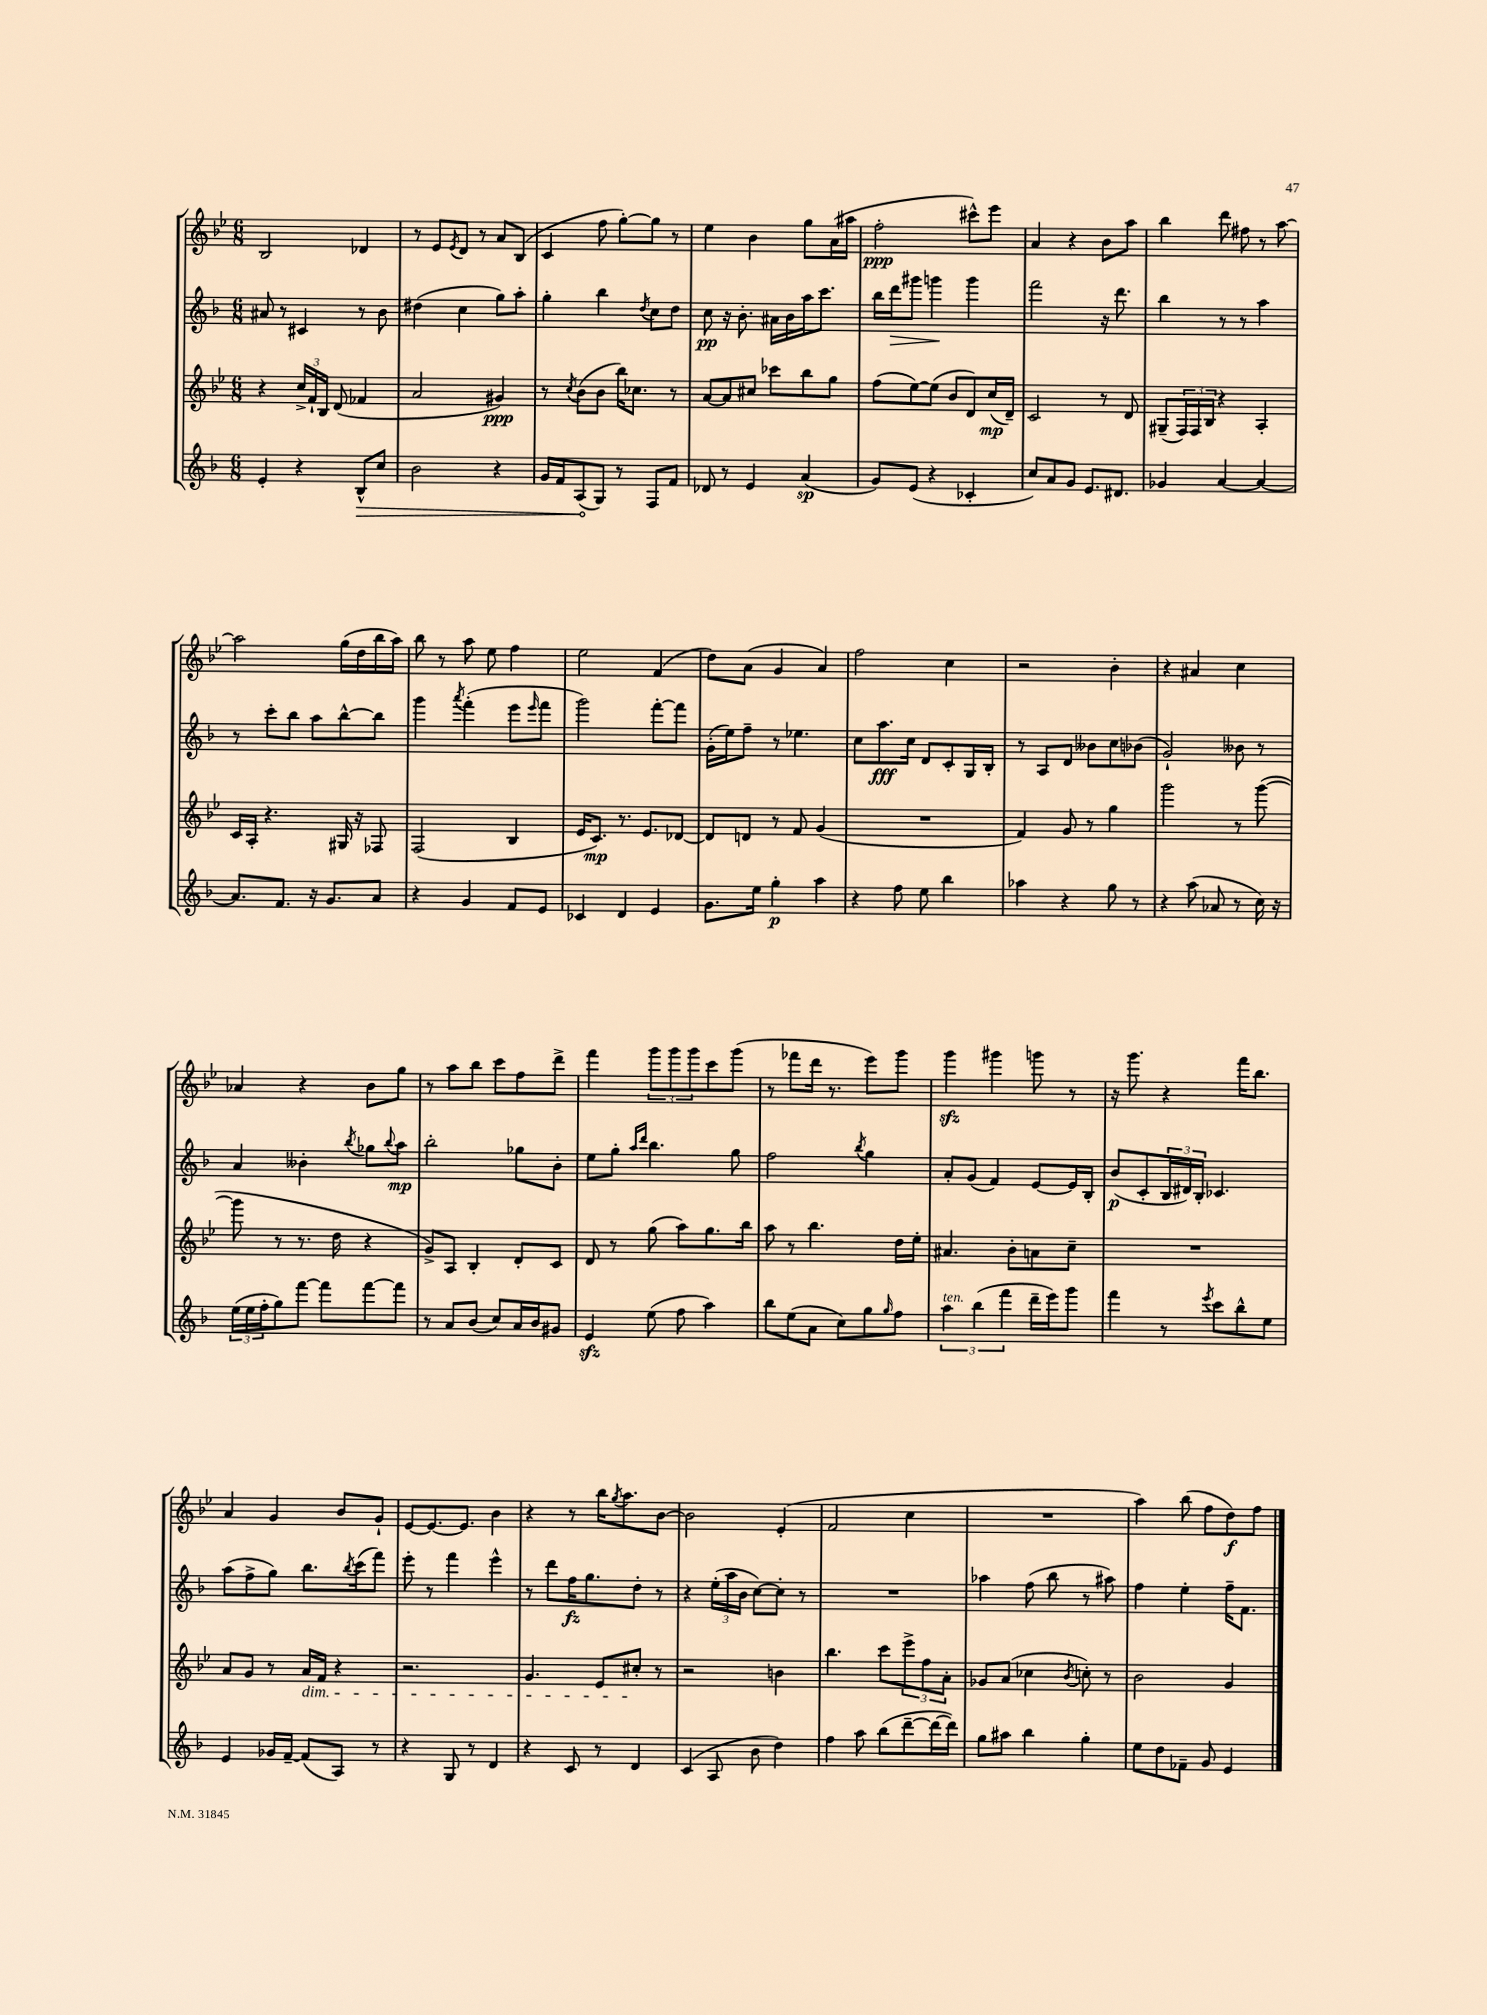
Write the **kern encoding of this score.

**kern	**dynam	**kern	**dynam	**kern	**dynam	**kern	**dynam
*part4	*part4	*part3	*part3	*part2	*part2	*part1	*part1
*staff4	*staff4	*staff3	*staff3	*staff2	*staff2	*staff1	*staff1
*clefG2	*	*clefG2	*	*clefG2	*	*clefG2	*
*k[b-]	*	*k[b-e-]	*	*k[b-]	*	*k[b-e-]	*
*M6/8	*	*M6/8	*	*M6/8	*	*M6/8	*
=9	=9	=9	=9	=9	=9	=9	=9
4e'/	.	4r	.	8a#X/	.	2B-/	.
.	.	.	.	8r	.	.	.
4r	.	24cc^/LL	.	4c#X/	.	.	.
.	.	24f`/	.	.	.	.	.
.	.	24B-/JJ	.	.	.	.	.
.	.	(8d/	.	.	.	.	.
!	!LO:HP:b	!	!	!	!	!	!
8B-^^/L	>	4f-X/	.	8r	.	4d-X/	.
8cc/J	.	.	.	8b-\	.	.	.
=10	=10	=10	=10	=10	=10	=10	=10
2b-\	.	2a/	.	(4dd#X\	.	8r	.
.	.	.	.	.	.	8e-/L	.
.	.	.	.	.	.	8qe-/	.
.	.	.	.	4cc\	.	8d/J	.
.	.	.	.	.	.	8r	.
4r	.	4g#X/)	ppp	8gg\L)	.	8a/L	.
.	.	.	.	8aa'\J	.	(8B-/J	.
=11	=11	=11	=11	=11	=11	=11	=11
16g/LL	.	8r	.	4gg'\	.	4c/	.
16f/J	.	.	.	.	.	.	.
.	.	8qcc/	.	.	.	.	.
(8A/	.	(8b-\L	.	.	.	.	.
8G/J)	]	8b-\J	.	4bb-\	.	8ff\	.
8r	.	16bb-\KL)	.	.	.	[8gg'\L)	.
.	.	8.cc-X\J	.	.	.	.	.
.	.	.	.	8qdd/	.	.	.
8F/L	.	.	.	8cc\L	.	8gg\J]	.
8f/J	.	8r	.	8dd\J	.	8r	.
=12	=12	=12	=12	=12	=12	=12	=12
8d-X/	.	[8a/L	.	8cc\	pp	4ee-\	.
8r	.	8a/]	.	16r	.	.	.
.	.	.	.	8.b-'\	.	.	.
4e/	.	8cc#X/J	.	.	.	4b-\	.
.	.	8ccc-X\L	.	16a#X\LL	.	.	.
.	.	.	.	16b-\	.	.	.
(4a/	sp	8bb-\	.	16aa\J	.	8gg\L	.
.	.	.	.	8.ccc\J	.	.	.
.	.	8gg\J	.	.	.	(16a\L	.
.	.	.	.	.	.	16aa#X\JJ	.
=13	=13	=13	=13	=13	=13	=13	=13
8g/L)	.	(8ff\L	.	16bb-\LL	.	2ff'\	ppp
!	!	!	!	!	!LO:HP:b	!	!
.	.	.	.	16ddd\J	>	.	.
(8e/J	.	[8ee-\)	.	8ggg#X\J	.	.	.
4r	.	(8ee-\J]	.	4gggn\	.	.	.
.	.	8b-/L	.	.	.	.	.
4c-X'/	.	8d/)	.	4ggg\	]	8ccc#X^^\L)	.
.	.	(16cc/L	mp	.	.	8eee-\J	.
.	.	16d~/JJ)	.	.	.	.	.
=14	=14	=14	=14	=14	=14	=14	=14
8cc/L)	.	2c/	.	2fff\	.	4a/	.
8a/	.	.	.	.	.	.	.
8g/J	.	.	.	.	.	4r	.
8.e/L	.	.	.	.	.	.	.
.	.	8r	.	16r	.	8b-\L	.
8.d#X/J	.	.	.	8.ddd\	.	.	.
.	.	8d/	.	.	.	8aa\J	.
=15	=15	=15	=15	=15	=15	=15	=15
4g-X/	.	(8G#X~/L	.	4bb-\	.	4bb-\	.
.	.	24F/L)	.	.	.	.	.
.	.	24F/	.	.	.	.	.
.	.	24B-/JJ	.	.	.	.	.
[4a/	.	4r	.	8r	.	8ddd\	.
.	.	.	.	8r	.	8ff#X\	.
4a/_	.	4A'/	.	4aa\	.	8r	.
.	.	.	.	.	.	[8aa\	.
!!LO:LB:g=z
=16	=16	=16	=16	=16	=16	=16	=16
8.a/L]	.	16c/LL	.	8r	.	2aa\]	.
.	.	16A'/JJ	.	.	.	.	.
.	.	4.r	.	8ccc'\L	.	.	.
8.f/J	.	.	.	.	.	.	.
.	.	.	.	8bb-\J	.	.	.
16r	.	.	.	8aa\L	.	.	.
8.g/L	.	.	.	.	.	.	.
.	.	16G#X/	.	[8bb-^^\	.	(16gg\LL	.
.	.	16r	.	.	.	16dd\	.
8a/J	.	8F-X/	.	8bb-\J]	.	16bb-\	.
.	.	.	.	.	.	16aa\JJ)	.
=17	=17	=17	=17	=17	=17	=17	=17
4r	.	(2F/	.	4ggg\	.	8bb-\	.
.	.	.	.	.	.	8r	.
.	.	.	.	8qaaa/	.	.	.
4g/	.	.	.	(4fff'\	.	8aa\	.
.	.	.	.	.	.	8ee-\	.
8f/L	.	4B-/	.	8eee\L	.	4ff\	.
.	.	.	.	16qqeee/	.	.	.
8e/J	.	.	.	8fff\J	.	.	.
=18	=18	=18	=18	=18	=18	=18	=18
4c-X/	.	16e-/KL	.	2ggg\)	.	2ee-\	.
.	.	8.c/J)	mp	.	.	.	.
4d/	.	8.r	.	.	.	.	.
.	.	8.e-/L	.	.	.	.	.
4e/	.	.	.	[8fff'\L	.	(4f/	.
.	.	[8d-X/J	.	8fff\J]	.	.	.
=19	=19	=19	=19	=19	=19	=19	=19
8.g\L	.	8d-/L]	.	(16g'\LL	.	8dd\L)	.
.	.	.	.	16ee\J)	.	.	.
.	.	8dn/J	.	8ff~\J	.	(8a\J	.
16ee\Jk	.	.	.	.	.	.	.
4gg'\	p	8r	.	8r	.	4g/	.
.	.	8f/	.	4.ee-X\	.	.	.
4aa\	.	(4g/	.	.	.	4a/)	.
=20	=20	=20	=20	=20	=20	=20	=20
4r	.	2.r	.	8cc\L	.	2ff\	.
.	.	.	.	8.aa\	fff	.	.
8ff\	.	.	.	.	.	.	.
.	.	.	.	16cc\Jk	.	.	.
8ee\	.	.	.	8d/L	.	.	.
4bb-\	.	.	.	8c'/	.	4cc\	.
.	.	.	.	16G/L	.	.	.
.	.	.	.	16B-'/JJ	.	.	.
=21	=21	=21	=21	=21	=21	=21	=21
4aa-X\	.	4f/)	.	8r	.	2r	.
.	.	.	.	8A/L	.	.	.
4r	.	8g/	.	8d/J	.	.	.
.	.	8r	.	8b--X\L	.	.	.
8gg\	.	4gg\	.	8cc\	.	4b-'\	.
8r	.	.	.	(8b-X\J	.	.	.
=22	=22	=22	=22	=22	=22	=22	=22
4r	.	2ggg\	.	2g`/)	.	4r	.
(8aa\	.	.	.	.	.	4a#X/	.
8a-X/	.	.	.	.	.	.	.
8r	.	8r	.	8b--X\	.	4cc\	.
16cc\)	.	([8ggg\	.	8r	.	.	.
16r	.	.	.	.	.	.	.
!!LO:LB:g=z
=23	=23	=23	=23	=23	=23	=23	=23
(24ee\LL	.	8ggg\]	.	4a/	.	4a-X/	.
24ee\	.	.	.	.	.	.	.
24ff'\J	.	.	.	.	.	.	.
8gg\)	.	8r	.	.	.	.	.
[8fff\J	.	8.r	.	4b--X'\	.	4r	.
8fff\L]	.	.	.	.	.	.	.
.	.	16dd\	.	.	.	.	.
.	.	.	.	8qbb-/	.	.	.
[8fff\	.	4r	.	8gg-X\L	.	8b-\L	.
.	.	.	.	8qqbb-/	.	.	.
8fff\J]	.	.	.	8aa\J	mp	8gg\J	.
=24	=24	=24	=24	=24	=24	=24	=24
8r	.	8g^/L)	.	2bb-'\	.	8r	.
8a/L	.	8A/J	.	.	.	8aa\L	.
(8b-/J	.	4B-'/	.	.	.	8bb-\J	.
8cc/L)	.	.	.	.	.	8ccc\L	.
16a/L	.	8d'/L	.	8gg-X\L	.	8ff\	.
16b-/J	.	.	.	.	.	.	.
8g#X/J	.	8c/J	.	8b-'\J	.	8ddd^\J	.
=25	=25	=25	=25	=25	=25	=25	=25
4ezz/	.	8d/	.	8ee\L	.	4fff\	.
.	.	8r	.	8gg'\J	.	.	.
.	.	.	.	16qqaa/LL	.	.	.
.	.	.	.	16qqddd/JJ	.	.	.
(8ee\	.	(8gg\	.	4.bb-\	.	12ggg\L	.
.	.	.	.	.	.	12ggg\	.
8ff\	.	8aa\L)	.	.	.	.	.
.	.	.	.	.	.	12ggg\	.
4aa\)	.	8.gg\	.	.	.	8ccc\	.
.	.	.	.	8gg\	.	(8ggg\J	.
.	.	16bb-\Jk	.	.	.	.	.
=26	=26	=26	=26	=26	=26	=26	=26
8bb-\L	.	8aa\	.	2ff\	.	8r	.
(8ee\	.	8r	.	.	.	8fff-X\L	.
8a\J	.	4.bb-\	.	.	.	16ddd\Jk	.
.	.	.	.	.	.	8.r	.
8cc\L)	.	.	.	.	.	.	.
.	.	.	.	8qbb-/	.	.	.
8gg\	.	.	.	4gg\	.	8eee-\L)	.
16qqgg/	.	.	.	.	.	.	.
8ff\J	.	16dd\LL	.	.	.	8ggg\J	.
.	.	16ee-'\JJ	.	.	.	.	.
=27	=27	=27	=27	=27	=27	=27	=27
!LO:TX:a:i:t=ten.	!	!	!	!	!	!	!
6aa\	.	4.a#X/	.	8a'/L	.	4gggzz\	.
.	.	.	.	(8g/J	.	.	.
(6bb-\	.	.	.	.	.	.	.
.	.	.	.	4f/)	.	4ggg#X\	.
6fff\	.	.	.	.	.	.	.
.	.	8b-'\L	.	.	.	.	.
16ddd~\LL	.	8an\	.	[8e/L	.	8gggn\	.
16eee\J)	.	.	.	.	.	.	.
8ggg\J	.	8cc~\J	.	16e/L]	.	8r	.
.	.	.	.	16B-'/JJ	.	.	.
=28	=28	=28	=28	=28	=28	=28	=28
4fff\	.	2.r	.	(8b-/L	p	16r	.
.	.	.	.	.	.	8.ggg\	.
.	.	.	.	8c'/	.	.	.
8r	.	.	.	24B-/L	.	4r	.
.	.	.	.	24d#X/)	.	.	.
.	.	.	.	24B-'/JJ	.	.	.
8qeee/	.	.	.	.	.	.	.
8ccc\L	.	.	.	4.c-X/	.	.	.
8bb-^^\	.	.	.	.	.	16fff\KL	.
.	.	.	.	.	.	8.bb-\J	.
8ee\J	.	.	.	.	.	.	.
!!LO:LB:g=z
=29	=29	=29	=29	=29	=29	=29	=29
4e/	.	8a/L	.	(8aa\L	.	4a/	.
.	.	8g/J	.	8ff^\	.	.	.
16g-X/LL	.	8r	.	8gg\J)	.	4g/	.
[16f~/JJ	.	.	.	.	.	.	.
!	!	!LO:TX:b:i:t=dim.	!	!	!	!	!
(8f/L]	.	16a/LL	.	8.bb-\L	.	.	.
.	.	16f/JJ	.	.	.	.	.
8A/J)	.	4r	.	.	.	8b-/L	.
.	.	.	.	8qbb-/	.	.	.
.	.	.	.	(16ccc\k	.	.	.
8r	.	.	.	8fff\J)	.	8g`/J	.
=30	=30	=30	=30	=30	=30	=30	=30
4r	.	2.r	.	8eee'\	.	[8e-/L	.
.	.	.	.	8r	.	8.e-/_	.
8G/	.	.	.	4fff\	.	.	.
.	.	.	.	.	.	8.e-/J]	.
8r	.	.	.	.	.	.	.
4d/	.	.	.	4eee^^\	.	4b-\	.
=31	=31	=31	=31	=31	=31	=31	=31
4r	.	4.g/	.	8r	.	4r	.
.	.	.	.	8ddd\L	.	.	.
8c/	.	.	.	16ff\K	fz	8r	.
.	.	.	.	8.gg\	.	.	.
8r	.	8e-/L	.	.	.	16bb-\KL	.
.	.	.	.	.	.	8qgg/	.
.	.	.	.	.	.	8.aa\	.
4d/	.	8cc#X'/J	.	8dd'\J	.	.	.
.	.	8r	.	8r	.	[8b-\J	.
=32	=32	=32	=32	=32	=32	=32	=32
(4c/	.	2r	.	4r	.	2b-\]	.
8A/	.	.	.	(24ee'\LL	.	.	.
.	.	.	.	24aa\	.	.	.
.	.	.	.	24b-\JJ	.	.	.
8b-\	.	.	.	[8cc\L)	.	.	.
4dd\)	.	4bn\	.	8cc'\J]	.	(4e-'/	.
.	.	.	.	8r	.	.	.
=33	=33	=33	=33	=33	=33	=33	=33
4ff\	.	4.bb-\	.	2.r	.	2f/	.
8aa\	.	.	.	.	.	.	.
(8bb-\L	.	8ccc\L	.	.	.	.	.
[8ddd~\	.	12eee-^\	.	.	.	4cc\	.
.	.	12ff\	.	.	.	.	.
16ddd\L_	.	.	.	.	.	.	.
.	.	12a'\J	.	.	.	.	.
16ddd\JJ])	.	.	.	.	.	.	.
=34	=34	=34	=34	=34	=34	=34	=34
8gg\L	.	8g-X/L	.	4aa-X\	.	2.r	.
8aa#X\J	.	(8a/J	.	.	.	.	.
4bb-\	.	4cc-X\	.	(8ff\	.	.	.
.	.	.	.	8bb-\	.	.	.
.	.	8qb-/	.	.	.	.	.
4gg'\	.	8ccn'\)	.	8r	.	.	.
.	.	8r	.	8aa#X\)	.	.	.
=35	=35	=35	=35	=35	=35	=35	=35
8ee\L	.	2b-\	.	4ff\	.	4aa\)	.
8dd\	.	.	.	.	.	.	.
8f-X~\J	.	.	.	4ee'\	.	(8bb-\	.
8g/	.	.	.	.	.	8ff\L	.
4e/	.	4g/	.	16ff~\KL	.	8dd\)	f
.	.	.	.	8.f\J	.	.	.
.	.	.	.	.	.	8ff\J	.
==	==	==	==	==	==	==	==
*-	*-	*-	*-	*-	*-	*-	*-
